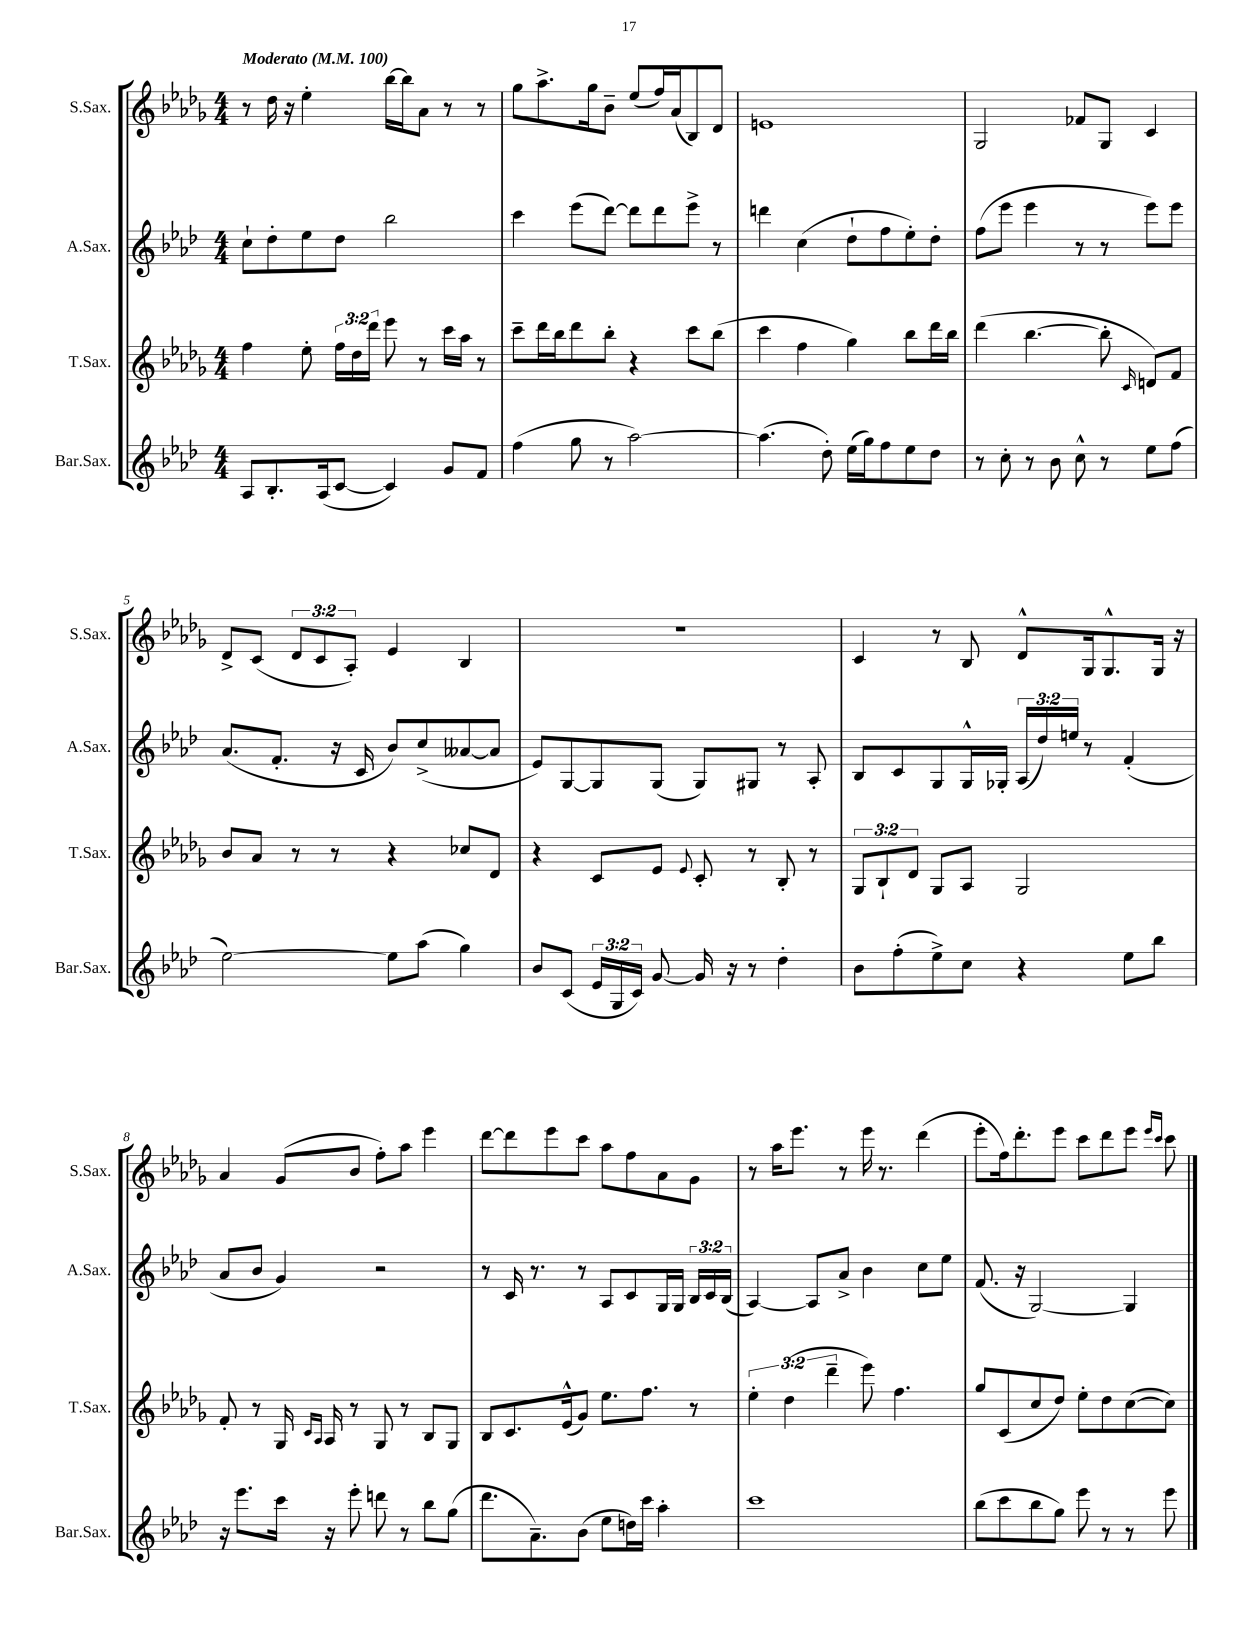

**kern	**kern	**kern	**kern
*staff4	*staff3	*staff2	*staff1
*clefG2	*clefG2	*clefG2	*clefG2
*k[b-e-a-d-]	*k[b-e-a-d-g-]	*k[b-e-a-d-]	*k[b-e-a-d-g-]
*M4/4	*M4/4	*M4/4	*M4/4
*MM100	*MM100	*MM100	*MM100
8A-/L	4ff\	8cc`\L	8r
8.B-'/	.	8dd-'\	16dd-\
.	.	.	16r
.	8ee-'\	8ee-\	4ee-'\
(16A-/k	.	.	.
[8c/J	24ff\LL	8dd-\J	.
.	24dd-\	.	.
.	24ddd-\JJ	.	.
4c/])	8eee-\	2bb-\	[16bb-\LL
.	.	.	16bb-\]J
.	8r	.	8a-\J
8g/L	16ccc\LL	.	8r
.	16aa-\JJ	.	.
8f/J	8r	.	8r
=	=	=	=
(4ff\	8ccc~\L	4ccc\	8gg-\L
.	16ddd-\L	.	8.aa-^\
.	16bb-\J	.	.
8gg\	8ddd-\	(8eee-\L	.
.	.	.	16gg-\k
8r	8bb-'\J	[8ddd-\J)	8b-~\J
[2aa-\)	4r	8ddd-\]L	(8ee-/L
.	.	8ddd-\	16ff/L)
.	.	.	(16a-/J
.	8ccc\L	8eee-^\J	8B-/)
.	(8bb-\J	8r	8d-/J
=	=	=	=
(4.aa-\]	4ccc\	4ddd\	1e
.	4ff\	(4cc\	.
8dd-'\)	.	.	.
(16ee-\LL	4gg-\)	8dd-`\L	.
16gg\J)	.	.	.
8ff\	.	8ff\	.
8ee-\	8bb-\L	8ee-'\)	.
8dd-\J	16ddd-\L	8dd-'\J	.
.	16bb-\JJ	.	.
=	=	=	=
8r	(4ddd-\	(8ff\L	2G-/
8cc'\	.	8eee-\J	.
8r	[4.bb-\	4eee-\	.
8b-\	.	.	.
8cc^^\	.	8r	8f-/L
8r	8bb-'\]	8r	8G-/J
.	16qqc/	.	.
8ee-\L	8d/L)	8eee-\L)	4c/
(8ff\J	8f/J	8eee-\J	.
=	=	=	=
[2ee-\)	8b-/L	(8.a-/L	8d-^/L
.	8a-/J	.	(8c/J
.	.	8.f'/J	.
.	8r	.	12d-/L
.	.	.	12c/
.	8r	16r	.
.	.	.	12A-'/J)
.	.	16c/	.
8ee-\]L	4r	8b-/L)	4e-/
(8aa-\J	.	(8cc^/	.
4gg\)	8cc-/L	[8a--/	4B-/
.	8d-/J	8a--/]J	.
=	=	=	=
8b-/L	4r	8e-/L)	1r
(8c/J	.	[8G/	.
24e-/LL	8c/L	8G/]	.
24G/	.	.	.
24c/JJ)	.	.	.
[8g/	8e-/J	(8G/J	.
.	8qqe-/	.	.
16g/]	8c'/	8G/L)	.
16r	.	.	.
8r	8r	8G#/J	.
4dd-'\	8B-'/	8r	.
.	8r	8A-'/	.
=	=	=	=
8b-\L	12G-/L	8B-/L	4c/
.	12B-`/	.	.
(8ff'\	.	8c/	.
.	12d-/J	.	.
8ee-^\)	8G-/L	8G/	8r
8cc\J	8A-/J	16G^^/L	8B-/
.	.	16G-'/JJ	.
4r	2G-/	(24A-/LL	8d-^^/L
.	.	24dd-/)	.
.	.	24ee/JJ	.
.	.	8r	16G-/k
.	.	.	8.G-^^/
8ee-\L	.	(4f'/	.
8bb-\J	.	.	16G-/Jk
.	.	.	16r
=	=	=	=
16r	8f'/	8a-/L	4a-/
8.eee-\L	.	.	.
.	8r	8b-/J	.
16ccc\Jk	16G-/	4g/)	(8g-/L
.	16qqc/LL	.	.
.	16qqA-/JJ	.	.
16r	16A-/	.	.
8eee-'\	8r	.	8b-/J
8ddd\	8G-/	2r	8ff'\L)
8r	8r	.	8aa-\J
8bb-\L	8B-/L	.	4eee-\
(8gg\J	8G-/J	.	.
=	=	=	=
8.ddd-\L	8B-/L	8r	[8ddd-\L
.	8.c/	16c/	8ddd-\]
8.a-~\)	.	8.r	.
.	.	.	8eee-\
.	(16e-^^/k	.	.
(8b-\J	8g-/J)	8r	8ccc\J
8ee-\L	8.ee-\L	8A-/L	8aa-\L
16dd\L)	.	8c/	8ff\
16ccc\JJ	8.ff\J	.	.
4aa-'\	.	16G/L	8a-\
.	.	16G/JJ	.
.	8r	24B-/LL	8g-\J
.	.	24c/	.
.	.	(24B-/JJ	.
=	=	=	=
1ccc	6ee-'\	[4A-/)	8r
.	.	.	16aa-\LK
.	(6dd-\	.	.
.	.	.	8.eee-\J
.	.	8A-/]L	.
.	6ddd-~\	.	.
.	.	8a-^/J	8r
.	8eee-\)	4b-\	16eee-\
.	.	.	8.r
.	4.ff\	.	.
.	.	8cc\L	(4ddd-\
.	.	8ee-\J	.
=	=	=	=
(8bb-\L	8gg-/L	(8.f/	8eee-'\L
8ccc\	(8c/	.	16ff\k)
.	.	16r	8.ddd-'\
8bb-\	8cc/	[2G/)	.
8gg\J)	8dd-/J)	.	8eee-\J
8eee-\	8ee-'\L	.	8ccc\L
8r	8dd-\	.	8ddd-\
8r	([8cc\	4G/]	8eee-\J
.	.	.	16qqeee-/LL
.	.	.	16qqccc/JJ
8eee-\	8cc\]J)	.	8ccc\
==	==	==	==
*-	*-	*-	*-
